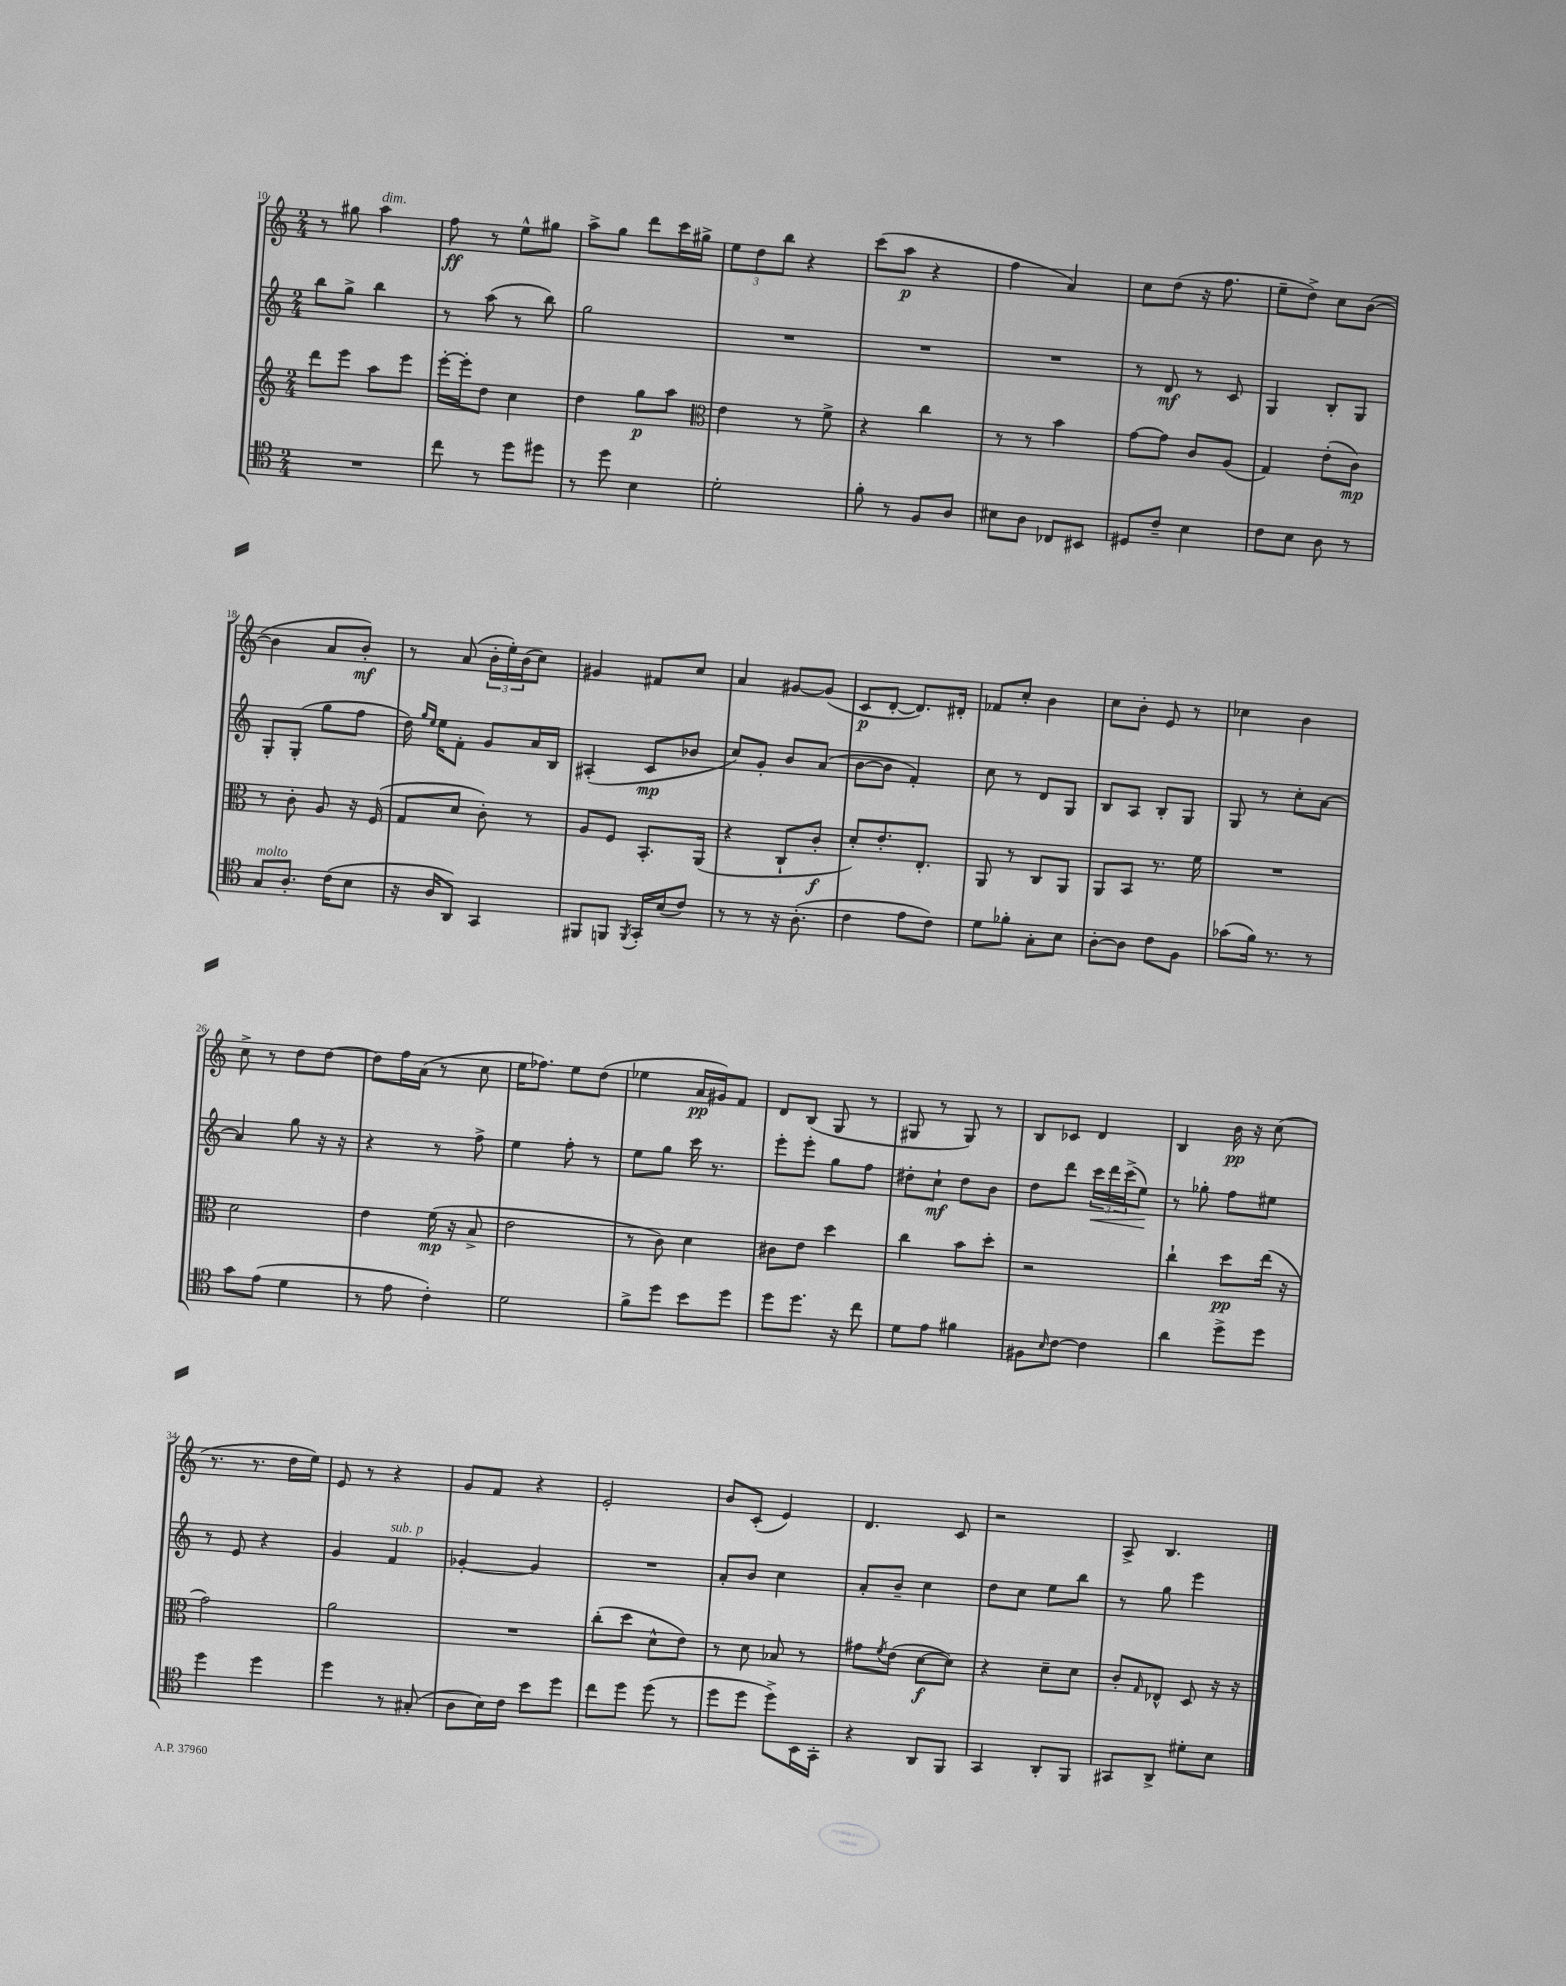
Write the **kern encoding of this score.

**kern	**kern	**dynam	**kern	**dynam	**kern	**dynam
*part4	*part3	*part3	*part2	*part2	*part1	*part1
*staff4	*staff3	*staff3	*staff2	*staff2	*staff1	*staff1
*clefC4	*clefG2	*	*clefG2	*	*clefG2	*
*k[]	*k[]	*	*k[]	*	*k[]	*
*M2/4	*M2/4	*	*M2/4	*	*M2/4	*
=10	=10	=10	=10	=10	=10	=10
2r	8ddd\L	.	8bb\L	.	8r	.
.	8eee\J	.	8gg^\J	.	8gg#X\	.
!	!	!	!	!	!LO:TX:a:i:t=dim.	!
.	8aa\L	.	4bb\	.	4aa\	.
.	8eee\J	.	.	.	.	.
=11	=11	=11	=11	=11	=11	=11
8cc\	[16eee'\LL	.	8r	.	8ff\	ff
.	16eee'\J]	.	.	.	.	.
8r	8dd\J	.	(8aa\	.	8r	.
8dd\L	4cc\	.	8r	.	8ee^^\L	.
8dd#X\J	.	.	8bb\)	.	8gg#X\J	.
=12	=12	=12	=12	=12	=12	=12
8r	4dd\	.	2gg\	.	8aa^\L	.
8dd\	.	.	.	.	8gg\J	.
4B\	8gg\L	p	.	.	8ddd\L	.
.	8aa\J	.	.	.	16ccc\L	.
.	.	.	.	.	16gg#X^\JJ	.
=13	=13	=13	=13	=13	=13	=13
*	*clefC3	*	*	*	*	*
2d'\	4e\	.	2r	.	12ee\L	.
.	.	.	.	.	12dd\	.
.	.	.	.	.	12bb\J	.
.	8r	.	.	.	4r	.
.	8f^\	.	.	.	.	.
=14	=14	=14	=14	=14	=14	=14
8f'\	4r	.	2r	.	(8ccc\L	.
8r	.	.	.	.	8aa\J	p
8F/L	4cc\	.	.	.	4r	.
8A/J	.	.	.	.	.	.
=15	=15	=15	=15	=15	=15	=15
8B#X\L	8r	.	2r	.	4ff\	.
8A\J	8r	.	.	.	.	.
8C-X/L	4b\	.	.	.	4a/)	.
8BB#X/J	.	.	.	.	.	.
=16	=16	=16	=16	=16	=16	=16
8D#X/L	[8g\L	.	8r	.	8cc\L	.
8c~/J	8g\J]	.	8d/	mf	(8dd\J	.
4B\	8c/L	.	8r	.	16r	.
.	.	.	.	.	8.ff\	.
.	(8A/J	.	8c/	.	.	.
=17	=17	=17	=17	=17	=17	=17
8c\L	4G/)	.	4G/	.	8ee~\L	.
8B\J	.	.	.	.	8dd^\J)	.
8A\	(8e'\L	.	8B'/L	.	8cc\L	.
8r	8c\J)	mp	8G/J	.	([8b\J	.
!!LO:LB:g=z
=18	=18	=18	=18	=18	=18	=18
!LO:TX:a:i:t=molto	!	!	!	!	!	!
8G/L	8r	.	8G'/L	.	4b\]	.
8.A'/J	8c'\	.	(8G'/J	.	.	.
.	8A/	.	8gg\L	.	8a/L	.
(16c\KL	.	.	.	.	.	.
8B\J	16r	.	8ff\J	.	8b'/J)	mf
.	(16F/	.	.	.	.	.
=19	=19	=19	=19	=19	=19	=19
16r	8G/L	.	16dd\)	.	8r	.
.	.	.	16qqgg/LL	.	.	.
.	.	.	16qqee/JJ	.	.	.
16A/KL	.	.	16ee\KL	.	.	.
8AA/J)	8d/J	.	8f'\J	.	(8a/	.
4GG/	8c'\)	.	8g/L	.	24b'\LL	.
.	.	.	.	.	24ee'\)	.
.	.	.	.	.	(24b\J	.
.	8r	.	16a/L	.	8cc\J)	.
.	.	.	16B/JJ	.	.	.
=20	=20	=20	=20	=20	=20	=20
8FF#X/L	8A/L	.	(4A#X'/	.	4g#X/	.
8FFn/J	8F/J	.	.	.	.	.
8qFF/	.	.	.	.	.	.
16GG'/LL	8.BB'/L	.	8c/L	mp	8f#X/L	.
(16B/J	.	.	.	.	.	.
8c/J)	.	.	8b-X/J	.	8cc/J	.
.	(16AA/Jk	.	.	.	.	.
=21	=21	=21	=21	=21	=21	=21
8r	4r	.	8cc/L)	.	4a/	.
8r	.	.	8g'/J	.	.	.
16r	8C`/L	.	8b/L	.	[8g#X/L	.
(8.A'\	.	.	.	.	.	.
.	8c'/J	f	(8a/J	.	(8g#/J]	.
=22	=22	=22	=22	=22	=22	=22
4c\	8d'/L)	.	[8b\L	.	8c/L	p
.	8.e'/	.	8b\J]	.	[8d'/J	.
8e\L	.	.	4f'/)	.	8.d/L])	.
.	8.E'/J	.	.	.	.	.
8c\J)	.	.	.	.	.	.
.	.	.	.	.	16d#X'/Jk	.
=23	=23	=23	=23	=23	=23	=23
8d\L	8AA/	.	8cc\	.	8f-X/L	.
8f-X'\J	8r	.	8r	.	8cc'/J	.
8G'\L	8C/L	.	8d/L	.	4b\	.
8B\J	8AA/J	.	8G/J	.	.	.
=24	=24	=24	=24	=24	=24	=24
[8A'\L	8AA/L	.	8B/L	.	8cc\L	.
8A\J]	8BB/J	.	8A/J	.	8b'\J	.
8c\L	8.r	.	8B'/L	.	8e/	.
8F\J	.	.	8G/J	.	8r	.
.	16f\	.	.	.	.	.
=25	=25	=25	=25	=25	=25	=25
(8g-X\L	2r	.	8G/	.	4cc-X\	.
16f\Jk)	.	.	8r	.	.	.
8.r	.	.	.	.	.	.
.	.	.	8cc'\L	.	4b\	.
8r	.	.	[8a\J	.	.	.
!!LO:LB:g=z
=26	=26	=26	=26	=26	=26	=26
8g\L	2d\	.	4a/]	.	8cc^\	.
(8e\J	.	.	.	.	8r	.
4d\	.	.	8gg\	.	8dd\L	.
.	.	.	16r	.	[8dd\J	.
.	.	.	16r	.	.	.
=27	=27	=27	=27	=27	=27	=27
8r	4e\	.	4r	.	8dd\L]	.
8e\	.	.	.	.	16ff\L	.
.	.	.	.	.	(16a\JJ	.
4c'\)	(16f\	mp	8r	.	8r	.
.	16r	.	.	.	.	.
.	8B^/	.	8ff^\	.	8cc\	.
=28	=28	=28	=28	=28	=28	=28
2d\	2e\	.	4ee\	.	16ee\KL	.
.	.	.	.	.	8.ff-X\J)	.
.	.	.	8ff'\	.	8ee\L	.
.	.	.	8r	.	(8dd\J	.
=29	=29	=29	=29	=29	=29	=29
8f^\L	8r	.	8ee\L	.	4ee-X\	.
8dd\J	8c\)	.	8gg\J	.	.	.
8b\L	4d\	.	16ccc\	.	16a/LL	pp
.	.	.	8.r	.	16g#X/J)	.
8dd\J	.	.	.	.	8f/J	.
=30	=30	=30	=30	=30	=30	=30
8dd\L	8c#X\L	.	8eee'\L	.	8d/L	.
8.dd\J	8e\J	.	8eee'\J	.	(8B/J	.
.	4dd\	.	8gg\L	.	8G/	.
16r	.	.	.	.	.	.
8cc\	.	.	8ff\J	.	8r	.
=31	=31	=31	=31	=31	=31	=31
8d\L	4cc\	.	8dd#X'\L	.	8G#X/	.
8e\J	.	.	8cc`\J	mf	8r	.
4f#X\	8b\L	.	8dd#\L	.	8G#/)	.
.	8dd'\J	.	8b\J	.	8r	.
=32	=32	=32	=32	=32	=32	=32
8F#X\L	2r	.	8dd\L	.	8B/L	.
16qqB/	.	.	.	.	.	.
[8c\J	.	.	8ddd\J	.	8c-X/J	.
!	!	!	!	!LO:HP:b	!	!
4c\]	.	.	24ccc\LL	<	4d/	.
.	.	.	24ddd\	.	.	.
.	.	.	(24ccc^\J	.	.	.
.	.	.	8ee\J)	.	.	.
.	.	.	.	[	.	.
=33	=33	=33	=33	=33	=33	=33
4a\	4cc`\	.	8r	.	4B/	.
.	.	.	8gg-X'\	.	.	.
8dd^\L	8dd\L	pp	8ff\L	.	16b\	pp
.	.	.	.	.	16r	.
8dd\J	(16ee\Jk	.	8ee#X\J	.	(8cc\	.
.	16r	.	.	.	.	.
!!LO:LB:g=z
=34	=34	=34	=34	=34	=34	=34
4dd\	2g\)	.	8r	.	8.r	.
.	.	.	8e/	.	.	.
.	.	.	.	.	8.r	.
4dd\	.	.	4r	.	.	.
.	.	.	.	.	16dd\LL	.
.	.	.	.	.	16ee\JJ)	.
=35	=35	=35	=35	=35	=35	=35
4dd\	2a\	.	4g/	.	8e/	.
.	.	.	.	.	8r	.
!	!	!	!LO:TX:a:i:t=sub. p	!	!	!
8r	.	.	4f/	.	4r	.
(8G#X'/	.	.	.	.	.	.
=36	=36	=36	=36	=36	=36	=36
8A\L	2r	.	[4g-X'/	.	8g/L	.
16B\L)	.	.	.	.	8f/J	.
16c\JJ	.	.	.	.	.	.
8b\L	.	.	4g-/]	.	4r	.
8dd\J	.	.	.	.	.	.
=37	=37	=37	=37	=37	=37	=37
8cc\L	(8cc'\L	.	2r	.	2e'/	.
8dd\J	8dd\J	.	.	.	.	.
(8dd\	8d^^\L	.	.	.	.	.
8r	8e\J)	.	.	.	.	.
=38	=38	=38	=38	=38	=38	=38
8dd\L	8r	.	8a'/L	.	8b/L	.
8dd\J	8d\	.	8b/J	.	(8c'/J	.
8dd^\L)	8B-X/	.	4cc\	.	4e/)	.
16BB\L	8r	.	.	.	.	.
16GG'\JJ	.	.	.	.	.	.
=39	=39	=39	=39	=39	=39	=39
4r	8g#X\L	.	8a'/L	.	4.d/	.
.	8qf/	.	.	.	.	.
.	(8e\J	.	8b~/J	.	.	.
8AA/L	[8d\L	f	4cc\	.	.	.
8FF/J	8d\J])	.	.	.	8c/	.
=40	=40	=40	=40	=40	=40	=40
4GG/	4r	.	8dd\L	.	2r	.
.	.	.	8cc\J	.	.	.
8AA'/L	8d~\L	.	8ee\L	.	.	.
8FF/J	8d\J	.	8bb\J	.	.	.
=41	=41	=41	=41	=41	=41	=41
8GG#X/L	8c'/L	.	8r	.	8A^/	.
.	16qqG/	.	.	.	.	.
8AA^/J	8E-X^^/J	.	8gg\	.	4.B/	.
8d#X'\L	8D/	.	4eee\	.	.	.
8B\J	16r	.	.	.	.	.
.	16r	.	.	.	.	.
==	==	==	==	==	==	==
*-	*-	*-	*-	*-	*-	*-
